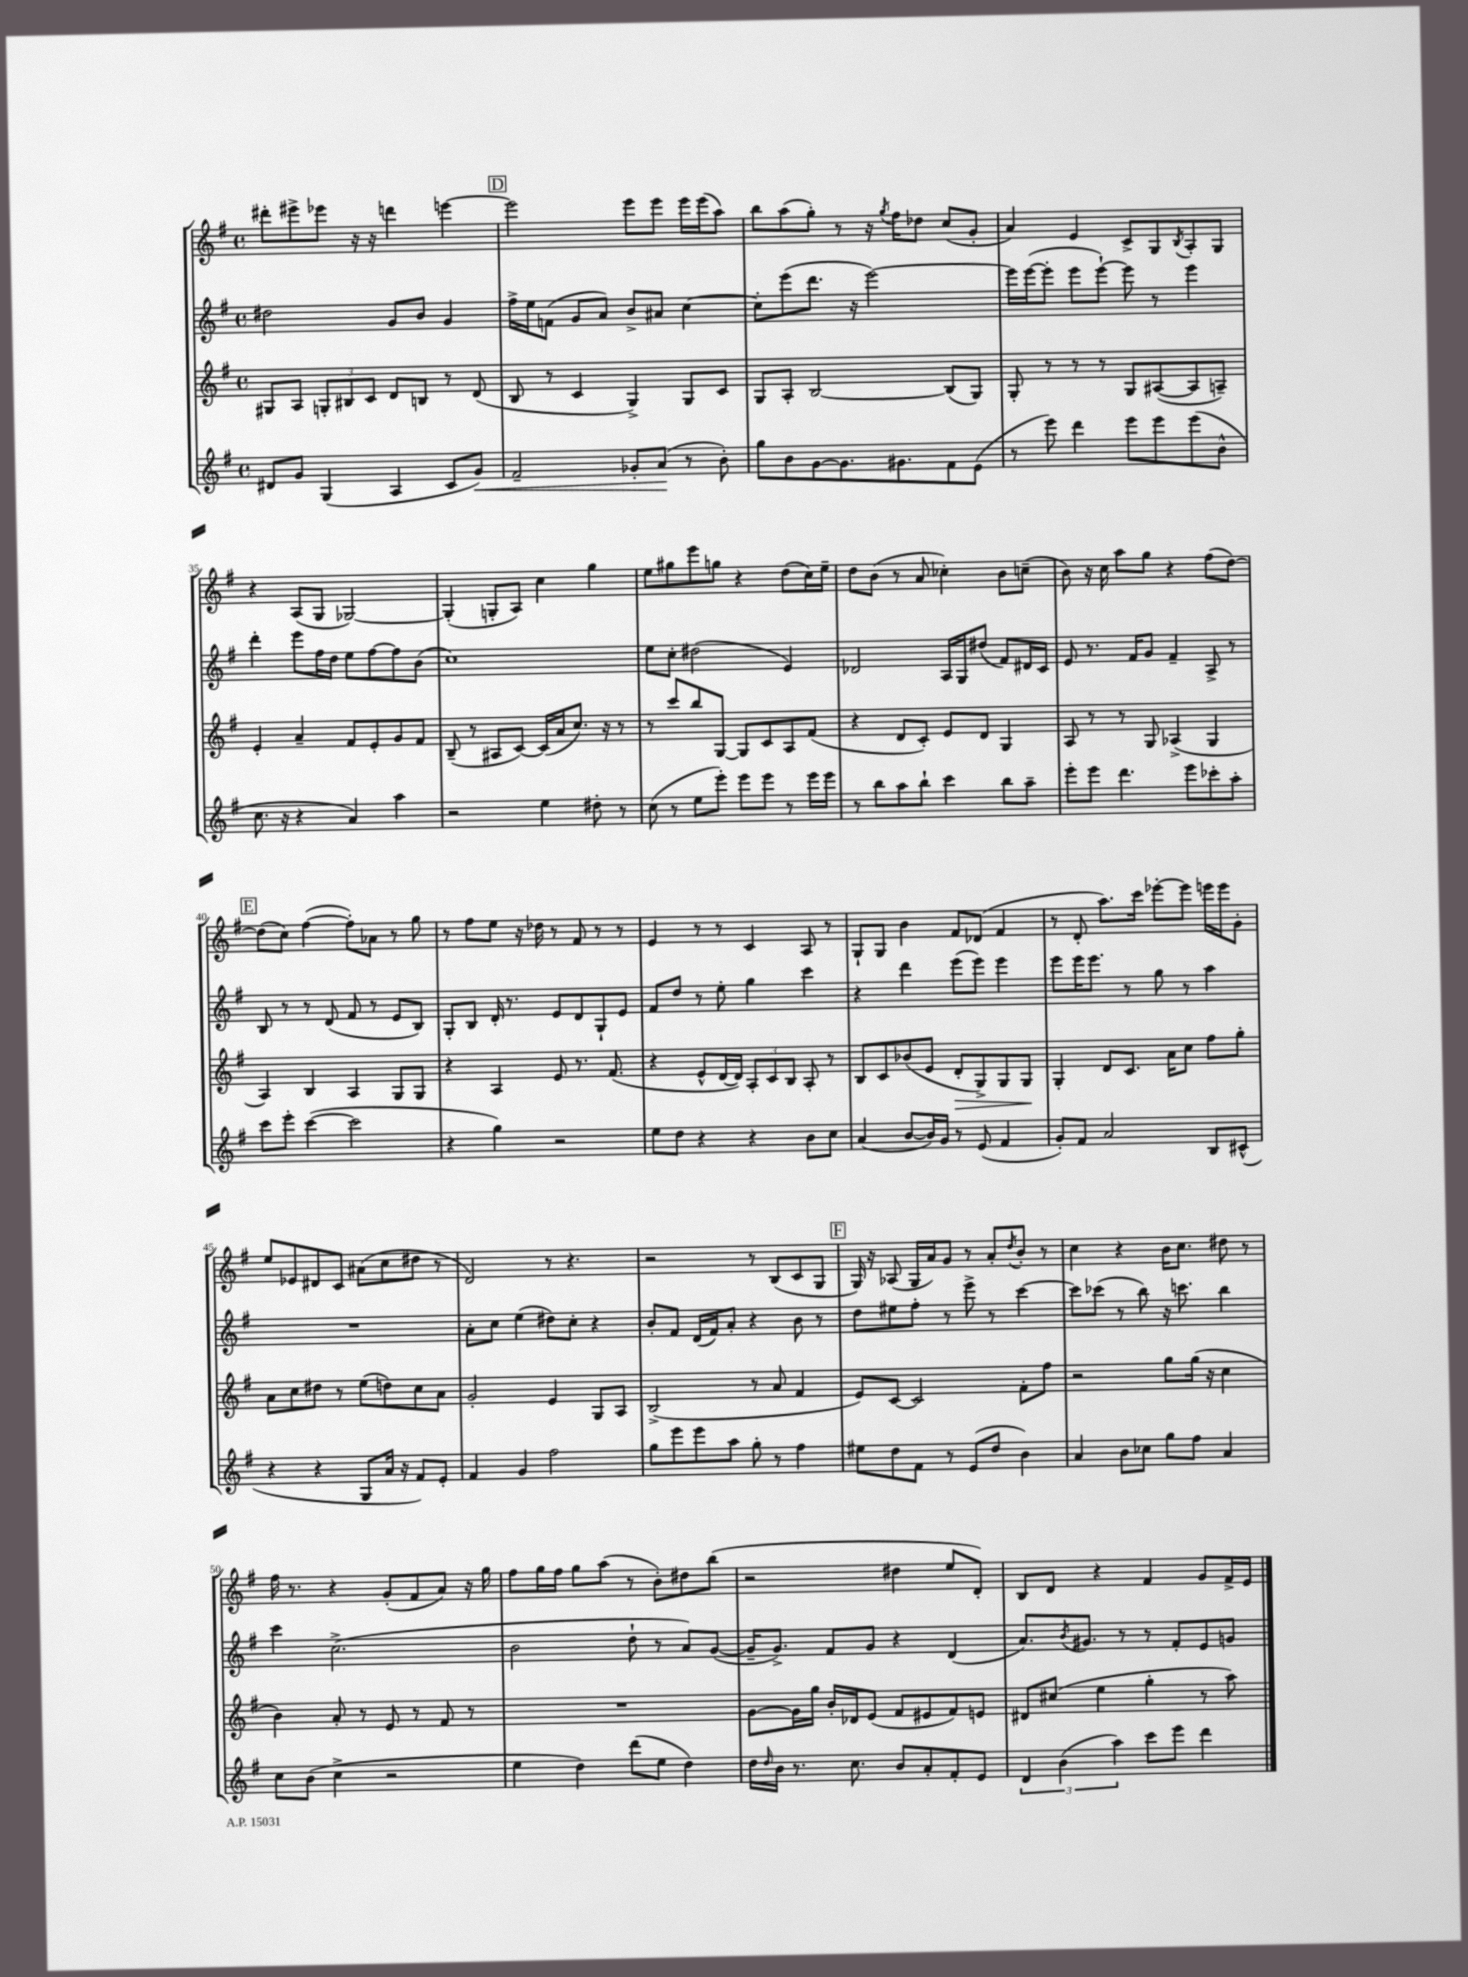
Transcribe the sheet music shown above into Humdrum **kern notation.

**kern	**kern	**kern	**kern
*staff4	*staff3	*staff2	*staff1
*clefG2	*clefG2	*clefG2	*clefG2
*k[f#]	*k[f#]	*k[f#]	*k[f#]
*M4/4	*M4/4	*M4/4	*M4/4
*met(c)	*met(c)	*met(c)	*met(c)
8d#	8G#	2dd#	8ddd#'
8g	8A	.	8eee#^
(4G	12G'	.	8eee-
.	12B#	.	.
.	.	.	16r
.	12c	.	.
.	.	.	16r
4A	8d	8g	4ddd
.	8B	8b	.
8c	8r	4g	[4eee
8g)	(8d	.	.
=	=	=	=
2f#~	8B	16ff#^	2eee]
.	.	16ee	.
.	8r	(8f	.
.	4c	8g	.
.	.	8a)	.
8g-'	4G^)	8b^	8eee
(8a	.	8a#	8eee
8r	8G	[4cc	16eee
.	.	.	(16eee
8b')	8c	.	8aa)
=	=	=	=
8gg	8G	8cc']	8bb
8b	8A'	(8eee	(8aa
[8g	[2B	8.ddd	8gg')
8.g]	.	.	8r
.	.	16r	.
.	.	[2eee)	16r
.	.	.	8qgg
8.g#	.	.	16ff#
.	.	.	8dd-
8f#	(8B]	.	(8cc
(8e	8G)	.	8g'
=	=	=	=
8r	8G'	16eee]	4a)
.	.	([16eee	.
8eee)	8r	8eee']	.
4ddd	8r	8eee	4e
.	8r	[8eee`)	.
8eee	8G	8eee]	8c^
8eee	([8A#	8r	8G
.	.	.	8qB
(8eee	8A#]	4eee	8A'
8b^^	8A~)	.	8G
=	=	=	=
8.cc	4e'	4ddd'	4r
16r	.	.	.
4r	4a~	8eee	(8A
.	.	16ff#	8G
.	.	16dd	.
4a)	8f#	8ee	[2G-)
.	8e'	[8ff#	.
4aa	8g	8ff#]	.
.	8f#	(8b	.
=	=	=	=
2r	(8B~	1cc)	(4G-']
.	8r	.	.
.	8A#	.	8G'
.	[8c)	.	8A)
4ee	(16c]	.	4cc
.	16a	.	.
.	8.cc)	.	.
8dd#'	.	.	4gg
.	16r	.	.
8r	8r	.	.
=	=	=	=
(8cc	8r	8ee	8ee
8r	8ccc	8cc'	8gg#
8ee	8bb	(2dd#	8eee
8eee')	[8G	.	8gg
8eee	8G]	.	4r
8eee	8c	.	.
8r	8A	4e)	(8dd
16eee	(8f#	.	16cc)
16eee	.	.	16ee~
=	=	=	=
8r	4r	2d-	8dd
8bb	.	.	(8b
8aa	8d	.	8r
8bb`	8c')	.	8a
4ccc	8e	16A	4cc-')
.	.	16G	.
.	8d	(8dd#	.
8bb	4G	8f#)	8b
8aa~	.	16d#	(8cc~
.	.	16c	.
=	=	=	=
8eee'	8A	8e	8b)
8eee	8r	8.r	16r
.	.	.	16cc
4.ddd	8r	.	8aa
.	.	16f#	.
.	8G	8g	8gg
.	(4A-^	4f#~	4r
8eee	.	.	.
8ccc-'	4G	8A^	(8ff#
8aa'	.	8r	[8dd)
=	=	=	=
8ccc	4A)	8B	(8dd]
8eee'	.	8r	8cc)
([4ccc	4B	8r	([4ff#
.	.	(8d	.
2ccc]	4A	8f#	8ff#'])
.	.	8r	8a-
.	8G	8e	8r
.	8G	8B)	8gg
=	=	=	=
4r	4r	8G'	8r
.	.	8B	8ff#
4gg)	4A	16d'	8ee
.	.	8.r	.
.	.	.	16r
.	.	.	16dd-
2r	8e	8e	8r
.	8.r	8d	8f#
.	.	8G`	8r
.	(8.f#	.	.
.	.	8e	8r
=	=	=	=
8ee	4r	8f#	4e
8dd	.	8dd	.
4r	8e^^	8r	8r
.	[16d	8ee'	8r
.	16d])	.	.
4r	12A'	4gg	4c
.	12c	.	.
.	12B	.	.
8b	8A'	4ccc	8A
8cc	8r	.	8r
=	=	=	=
(4a	8B	4r	8G`
.	8c	.	8G
[8b	(8b-	4ddd	4b
16b])	8e	.	.
16g	.	.	.
8r	8d'	(8eee	8f#
(8e	8G^)	8eee)	(8d-
4f#	8G	4eee	4f#
.	8G	.	.
=	=	=	=
8g')	4G'	8eee	8r
8f#	.	16eee	8d'
.	.	8.eee	.
2a	8d	.	8.aa)
.	8.c	8r	.
.	.	.	16ccc
.	.	8gg	[8eee-'
.	16a	.	.
.	8cc	8r	8eee-]
8B	8ff#	4aa	16eee
.	.	.	16eee
(8c#^^	8gg'	.	8g'
=	=	=	=
4r	8a	1r	8ee
.	8cc	.	8e-
4r	8dd#	.	8d#
.	8r	.	8c
8G	(8ee	.	(8a#
16a	8dd)	.	8cc
16r	.	.	.
8f#)	8cc	.	8dd#
8e'	8a	.	8r
=	=	=	=
4f#	2g'	8a'	2d)
.	.	8cc	.
4g	.	(4ee	.
2ff#	4e	8dd#)	8r
.	.	8cc'	4.r
.	8G	4r	.
.	8A	.	.
=	=	=	=
8gg	(2B^	8b'	2r
8eee	.	8f#	.
8eee	.	(16d	.
.	.	16f#)	.
8aa	.	8a'	.
8gg'	8r	4r	8r
8r	8a	.	(8B
4ff#	4f#	8b	8c
.	.	8r	8G
=	=	=	=
8ee#	8e)	8dd	16G)
.	.	.	16r
8dd	[8c	8ee#	(8A-
8f#	2c]	8ff#'	16G
.	.	.	16a)
8r	.	8r	8g
(8e	.	8eee^	8r
8dd	.	8r	8a'
.	.	.	8qdd
4b)	8f#'	[4ccc	8b'
.	8ff#	.	8r
=	=	=	=
4a	2r	8ccc]	4cc
.	.	(8ccc-	.
8b	.	8r	4r
8cc-	.	8bb)	.
8gg	8gg	16r	16b
.	.	8.ccc	8.cc
8ff#	(16gg	.	.
.	16r	.	.
4a	4cc	4bb	8dd#
.	.	.	8r
=	=	=	=
8cc	4b)	4ccc	16ff#
.	.	.	8.r
(8b	.	.	.
4cc^	8a'	(2.cc^	4r
.	8r	.	.
2r	8e	.	(8g'
.	8r	.	8f#
.	8f#	.	8a)
.	8r	.	16r
.	.	.	16gg
=	=	=	=
4ee	1r	2b	8ff#
.	.	.	16gg
.	.	.	16ff#
4dd)	.	.	8gg
.	.	.	(8aa
(8ddd	.	8dd`	8r
8ee	.	8r	8b')
4dd)	.	8a)	8dd#
.	.	([8g	(8bb
=	=	=	=
16dd	[8g	16g~]	2r
16qqdd	.	.	.
16b	.	8.g^)	.
8.r	16g]	.	.
.	16gg	.	.
.	16b'	8f#	.
8.cc	16d-	.	.
.	(8e	8g	.
8b	8f#	4r	4dd#
8a'	8e#	.	.
8f#'	8f#)	(4d	8ee
8e	8e	.	8d')
=	=	=	=
6d	8d#	8.a)	8B
.	(8cc#	.	8d
(6b	.	.	.
.	.	8qb	.
.	.	8.g#	.
.	4ee	.	4r
6aa)	.	.	.
.	.	8r	.
8ccc	4gg'	8r	4f#
8eee	.	8f#'	.
4ddd	8r	8e	8g
.	8aa)	8g	16f#^
.	.	.	16e
==	==	==	==
*-	*-	*-	*-
